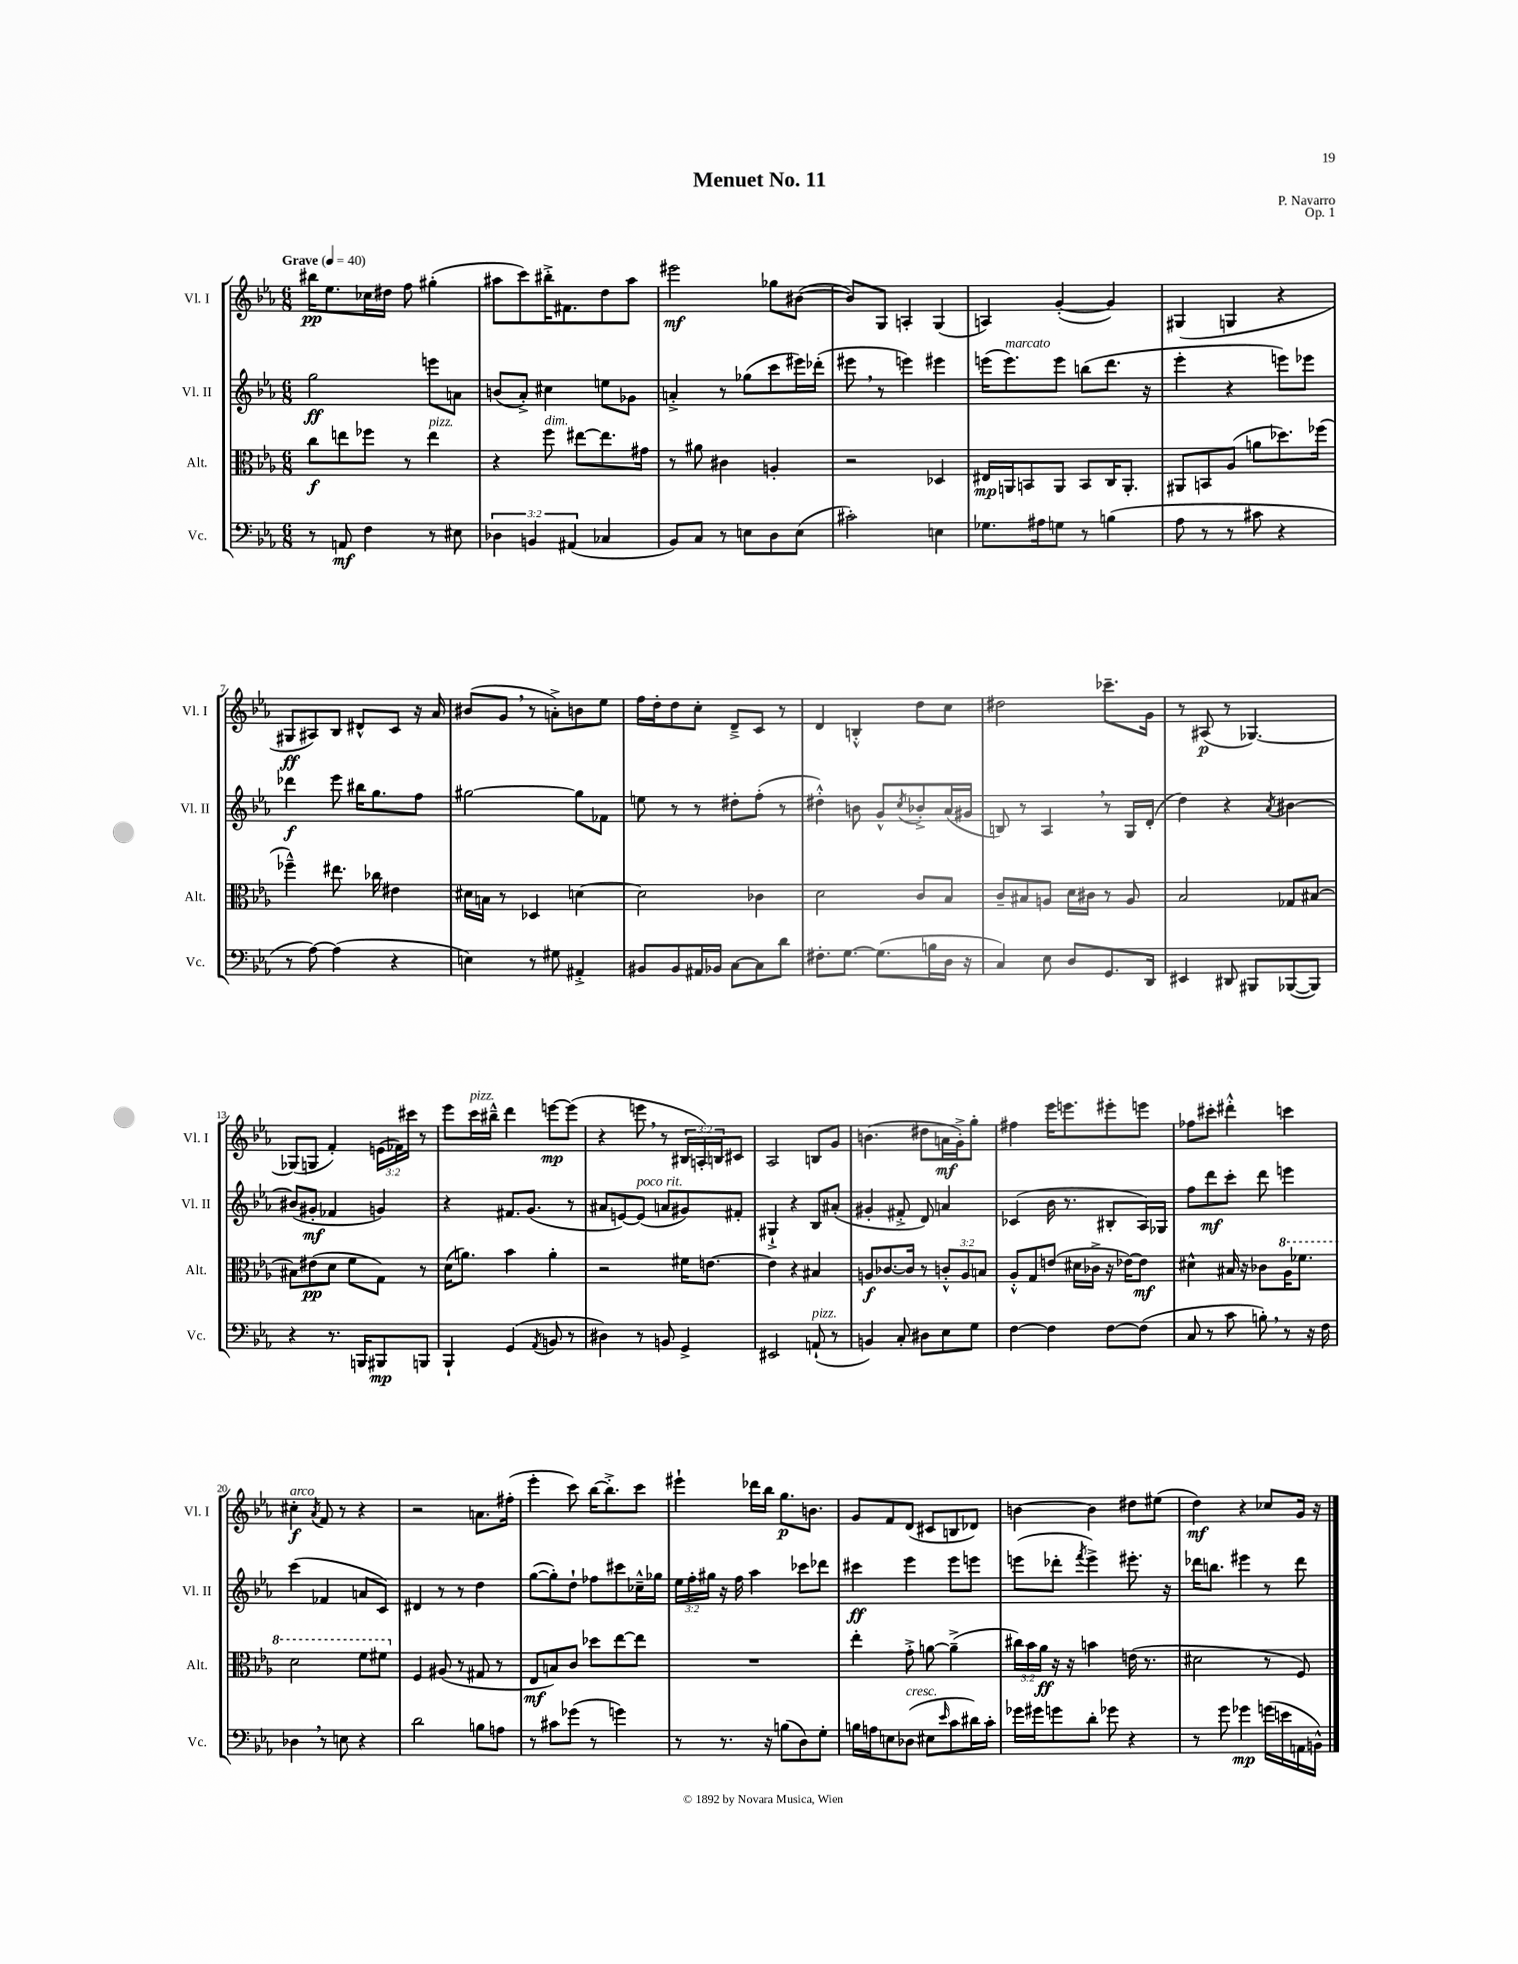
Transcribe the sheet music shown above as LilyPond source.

\header { title = "Menuet No. 11" composer = "P. Navarro" opus = "Op. 1" }
<<
\new StaffGroup <<
\new Staff = "s0" \with { instrumentName = "Vl. I" shortInstrumentName = "Vl. I" } {
    \clef treble \key ees \major \numericTimeSignature \time 6/8 \override Staff.TupletNumber.text = #tuplet-number::calc-fraction-text \tempo "Grave" 4 = 40
    bis''16\pp ees''8. ces''16 dis''16 f''8 gis''4-.( |
    ais''8 c'''8) bis''16-.-> fis'8. d''8 ais''8 |
    eis'''2\mf ges''8 bis'8~( |
    bis'8) g8 a4-. g4( |
    a4) g'4~-.( g'4) |
    gis4( g4 r4 |
    gis8\ff ais8) bes8 dis'8-^ c'8 r16 aes'16 |
    bis'8( g'8 \breathe r8 a'8-.->) b'8 ees''8 |
    f''16 d''16-. d''8 c''8-. d'8---> c'8 r8 |
    d'4 b4-.-^ d''8 c''8 |
    dis''2 ces'''8.-- g'16 |
    r8 ais8\p( r8 ges4.~) |
    ges8( g8 f'4-.) \tuplet 3/2 { e'16( fes'16) cis'''16 } r8 |
    ees'''8 c'''16^\markup { \italic "pizz." } bis''16---^ d'''4 e'''8~\mp e'''8( |
    r4 e'''8 \breathe r8 \tuplet 3/2 { bis16 a16-.) b16 } cis'8 |
    aes2 b8 g'8 |
    b'4.( dis''8 a'16\mf g'16-.->) g''8-. |
    fis''4 ees'''16 e'''8. eis'''8-. e'''8 |
    fes''8 cis'''8-. dis'''4-.-^ c'''4 |
    cis''4-.\f^\markup { \italic "arco" } \acciaccatura { aes'8 } f'8 r8 r4 |
    r2 a'8. fis''16-.( |
    ees'''4-. c'''8) bes''16~ bes''8.-.-> c'''8 |
    eis'''4-! des'''16 bes''16 g''8.\p b'8. |
    g'8 f'8 d'8( cis'8 b8 des'8) |
    b'4~ b'4 dis''8 eis''8( |
    d''4\mf) r4 ces''8 g'16 r16 \bar "|." |
}
\new Staff = "s1" \with { instrumentName = "Vl. II" shortInstrumentName = "Vl. II" } {
    \clef treble \key ees \major \numericTimeSignature \time 6/8 \override Staff.TupletNumber.text = #tuplet-number::calc-fraction-text
    g''2\ff e'''8 a'8 |
    b'8( aes'8-.->) cis''4 e''8 ges'8 |
    a'4-.-> r8 ges''8( c'''8 eis'''16) des'''16-.( |
    eis'''8 \breathe r8 e'''4) eis'''4 |
    e'''16( e'''8.^\markup { \italic "marcato" }) e'''8 b''8( d'''8. r16 |
    ees'''4-. r4 e'''8) ees'''8 |
    des'''4\f ees'''8 bis''16 g''8. f''8 |
    gis''2~ gis''8 fes'8 |
    e''8 r8 r8 dis''8-. f''8-.( r8 |
    dis''4-.-^) b'8 g'8-^ \acciaccatura { c''8 } bes'8-.-> aes'16( gis'16 |
    b8) r8 aes4 \breathe r8 g16 d'16-.( |
    d''4) r4 \acciaccatura { aes'8 } bis'4~ |
    bis'8( gis'8-.\mf fes'4 g'4) |
    r4 fis'8. g'8.( r8 |
    ais'8 e'8~) e'8^\markup { \italic "poco rit." }( a'8 gis'8) fis'8-. |
    gis4-!-> r4 bes8 ais'8-.( |
    gis'4-. fis'8-.-> d'8) a'4 |
    ces'4( bes'16 r8. bis8-. aes16) ges16 |
    f''8 d'''8\mf c'''8-. d'''8 e'''4 |
    c'''4( fes'4 a'8 c'8) |
    dis'4 r8 r8 d''4 |
    g''8~( g''8-.) d''8-! fes''8 cis'''8 ces''16---^ ges''16 |
    \tuplet 3/2 { ees''16 f''16-. gis''16 } r16 f''16 aes''4 ces'''8 des'''8 |
    cis'''4\ff ees'''4 ees'''8 e'''8 |
    e'''8( des'''8-. \acciaccatura { f'''8 } e'''4->) eis'''8.-. r16 |
    des'''16 b''8. eis'''4 r8 des'''8 \bar "|." |
}
\new Staff = "s2" \with { instrumentName = "Alt." shortInstrumentName = "Alt." } {
    \clef alto \key ees \major \numericTimeSignature \time 6/8 \override Staff.TupletNumber.text = #tuplet-number::calc-fraction-text
    c''8\f e''8 fes''8 r8 e''4^\markup { \italic "pizz." } |
    r4 f''8^\markup { \italic "dim." } eis''8~ eis''8. gis'16 |
    r8 ais'8 cis'4 a4-. |
    r2 des4 |
    eis16\mp a,16 b,8 a,8 b,8 c16 a,8.-. |
    ais,8 b,8 aes8( a'8 des''8.) fes''16( |
    fes''4---^) eis''8. ces''16 eis'4 |
    dis'16 b16 r8 des4 d'4~ |
    d'2 ces'4 |
    d'2 c'8 bes8 |
    c'8-- bis8 a8 d'16 cis'16 r8 a8 |
    bes2 ges8 bis8~ |
    bis8 eis'8\pp( d'8 f'8 g8) r8 |
    d'16( a'8.) bes'4 a'4-. |
    r2 fis'16 e'8.~ |
    e'4 r4 bis4 |
    a8\f ces'8.~ ces'16 r8 \tuplet 3/2 { c'8-.-^ a8 b8 } |
    aes8-.-^ g8 e'8( dis'16 ces'16-> r16 ees'16~) ees'8\mf |
    dis'4-^ bis16 r16 ces'8 \ottava #1 aes'16 fes''8. |
    d''2 f''8 fis''8 \ottava #0 |
    f4 ais8( r8 gis8 r8 |
    ees8\mf b8) c'8 des''8 ees''8~ ees''8 |
    R2. |
    ees''4-. g'8-.-> a'8~ a'4--->( |
    \tuplet 3/2 { cis''16) bes'16 aes'16\ff } r16 r16 b'4 e'16( r8. |
    dis'2 r8 f8) \bar "|." |
}
\new Staff = "s3" \with { instrumentName = "Vc." shortInstrumentName = "Vc." } {
    \clef bass \key ees \major \numericTimeSignature \time 6/8 \override Staff.TupletNumber.text = #tuplet-number::calc-fraction-text
    r8 a,8\mf f4 r8 eis8 |
    \tuplet 3/2 { des4 b,4 ais,4( } ces4 |
    bes,8) c8 r8 e8 d8 e8( |
    cis'2-.) e4 |
    ges8. ais16 g8 r8 b4( |
    aes8 r8 r8 cis'8 r4 |
    r8 aes8~) aes4( r4 |
    e4) r8 gis8 ais,4-.-> |
    bis,8 bis,8 ais,16 bes,16 c8~ c8 d'8 |
    fis8.-. g8.~ g8.( b16 d16 r16 |
    c4) ees8 d8 g,8. d,16 |
    eis,4 dis,8 bis,,8 bes,,8~( bes,,8) |
    r4 r8. b,,16 bis,,8\mp b,,8 |
    bes,,4-! g,4( \acciaccatura { aes,8 } b,8 r8 |
    dis4) r8 b,8 g,4-> |
    eis,2 a,8-!^\markup { \italic "pizz." }( r8 |
    b,4) c8-. dis8 ees8 g8 |
    f4~ f4 f8~ f8( |
    c8 r8 c'8 b8-.) \breathe r8 r16 f16 |
    des4 \breathe r8 e8 r4 |
    d'2 b8 a8 |
    r8 cis'8 ges'8( r8 g'4) |
    r8 r8. r16 b8( d8) g8-. |
    b16 a16 e8 des8^\markup { \italic "cresc." }( eis8 \grace { ees'16 } c'8 dis'16) c'16-. |
    ges'16 gis'16 g'8 d'8-. ges'8 r4 |
    r8 g'8 ges'4\mp g'16( e'16 a,16 b,16-^) \bar "|." |
}
>>
>>
